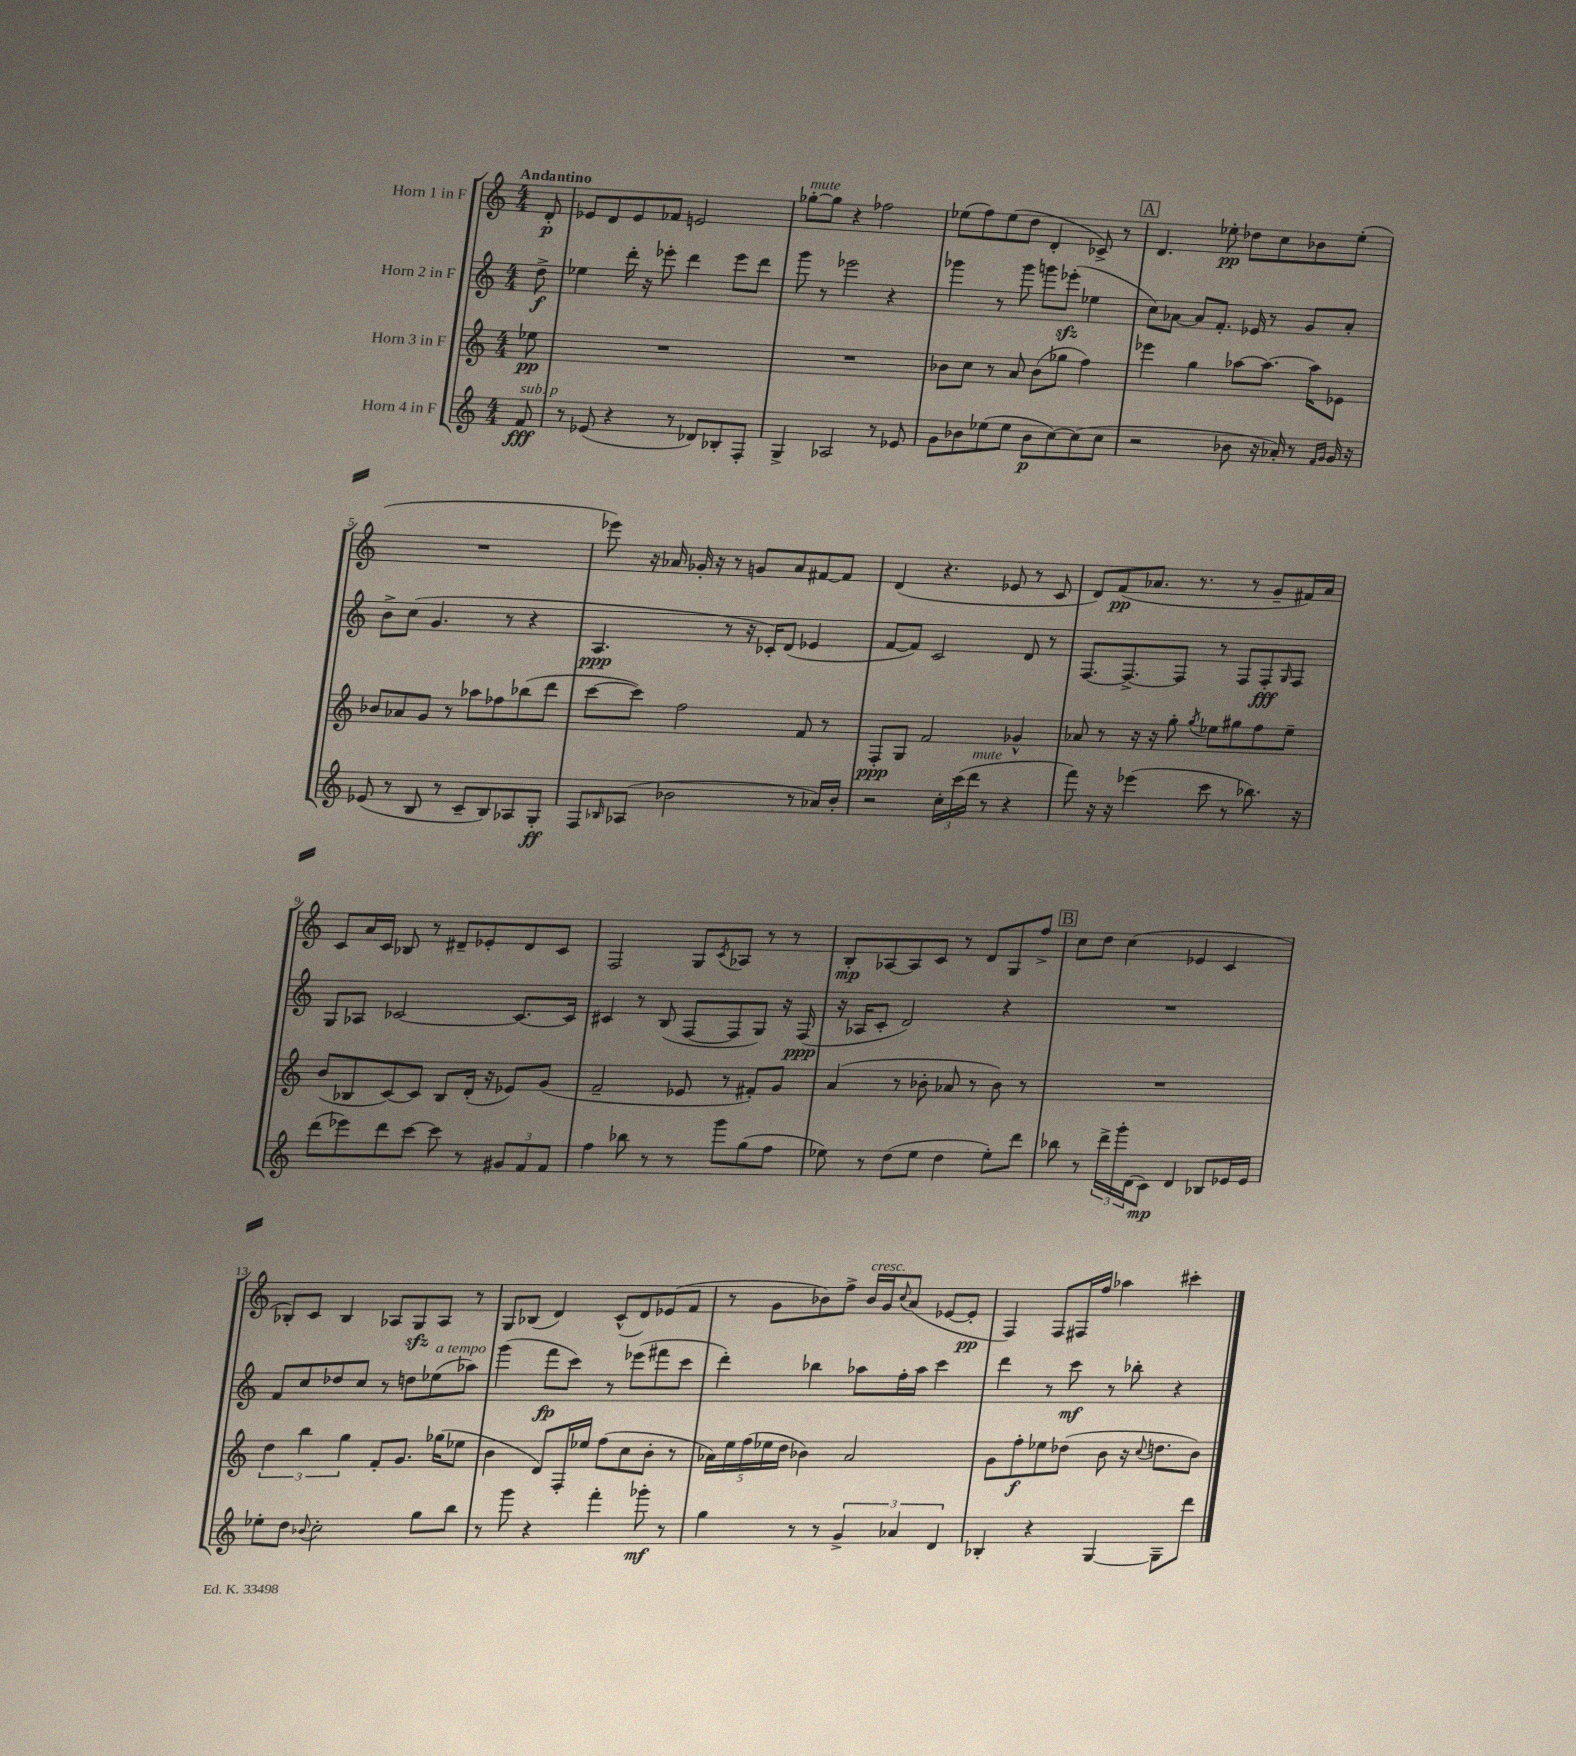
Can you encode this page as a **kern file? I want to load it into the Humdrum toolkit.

**kern	**dynam	**kern	**dynam	**kern	**dynam	**kern	**dynam
*part4	*part4	*part3	*part3	*part2	*part2	*part1	*part1
*staff4	*staff4	*staff3	*staff3	*staff2	*staff2	*staff1	*staff1
*I"Horn 4 in F	*	*I"Horn 3 in F	*	*I"Horn 2 in F	*	*I"Horn 1 in F	*
*clefG2	*	*clefG2	*	*clefG2	*	*clefG2	*
*k[]	*	*k[]	*	*k[]	*	*k[]	*
*M4/4	*	*M4/4	*	*M4/4	*	*M4/4	*
=	=	=	=	=	=	=	=
!	!	!	!	!	!	!LO:TX:a:B:t=Andantino	!
!LO:TX:a:i:t=sub. p	!	!	!	!	!	!	!
8f/	fff	8ee-X\	pp	8dd^\	f	8d'/	p
=1	=1	=1	=1	=1	=1	=1	=1
8r	.	1r	.	4ee-X\	.	8e-X/L	.
(8e-X/	.	.	.	.	.	8d/	.
4r	.	.	.	16ddd'\	.	8e-/	.
.	.	.	.	16r	.	.	.
.	.	.	.	8eee-X'\	.	8f-X/J	.
8r	.	.	.	4ddd\	.	2en/	.
8d-X/L)	.	.	.	.	.	.	.
8B-X'/	.	.	.	8eee-\L	.	.	.
8F'/J	.	.	.	8ddd\J	.	.	.
=2	=2	=2	=2	=2	=2	=2	=2
!	!	!	!	!	!	!LO:TX:a:i:t=mute	!
4G^/	.	1r	.	8ggg\	.	[8gg-X'\L	.
.	.	.	.	8r	.	8gg-\J]	.
2A-X/	.	.	.	2eee-X\	.	4r	.
.	.	.	.	.	.	2ff-X\	.
8r	.	.	.	4r	.	.	.
8e-X/	.	.	.	.	.	.	.
=3	=3	=3	=3	=3	=3	=3	=3
8g\L	.	8b-X\L	.	4ggg-X\	.	(8ee-X\L	.
8b-X\	.	8cc\J	.	.	.	8ff\)	.
(8ee-X\	.	8r	.	8r	.	(8ee-\	.
8ee-\J	.	8a/	.	8ggg-\	.	8dd\J	.
8b-\L	p	(8b-\L	.	8gggn\L	.	4d'/	.
[8cc\)	.	8gg-X\J	.	(8eee-Xzz'\J	.	.	.
(8cc\]	.	4ff\)	.	4ee-X\	.	8c-X^/)	.
8cc\J	.	.	.	.	.	8r	.
!!LO:REH:place=s1:t=A
=4	=4	=4	=4	=4	=4	=4	=4
2r	.	4eee-X\	.	8cc\L)	.	4.d/	.
.	.	.	.	[8a-X\J	.	.	.
.	.	4gg\	.	8a-/L]	.	.	.
.	.	.	.	8.f'/J	.	8ee-X'\	pp
8b-X\	.	[8aa-X\L	.	.	.	8dd-X\L	.
.	.	.	.	16e-X/	.	.	.
16r	.	8.aa-\J_	.	8r	.	8cc\	.
16a-X'/)	.	.	.	.	.	.	.
8r	.	.	.	8g/L	.	8b-X\	.
.	.	16aa-\KL]	.	.	.	.	.
16qqf/LL	.	.	.	.	.	.	.
16qqg/JJ	.	.	.	.	.	.	.
16g/	.	8e-X\J	.	8a-'/J	.	(8ee-'\J	.
16r	.	.	.	.	.	.	.
!!LO:LB:g=z
=5	=5	=5	=5	=5	=5	=5	=5
(8e-X/	.	8b-X/L	.	8b^\L	.	1r	.
8r	.	8a-X/	.	(8cc\J	.	.	.
8B/	.	8g/J	.	4.g/	.	.	.
8r	.	8r	.	.	.	.	.
8c~/L	.	8aa-X\L	.	.	.	.	.
8B/)	.	8ff-X\	.	8r	.	.	.
8A-X/	.	(8bb-X\	.	4r	.	.	.
8G'/J	ff	8ddd\J	.	.	.	.	.
=6	=6	=6	=6	=6	=6	=6	=6
8F/L	.	[8ccc\L	.	4.A/	ppp	8eee-X\)	.
16qqB-X/	.	.	.	.	.	.	.
(8A-X/J	.	8ccc\J])	.	.	.	16r	.
.	.	.	.	.	.	16a-X/	.
2b-X\	.	2ff\	.	.	.	16g-X'/	.
.	.	.	.	.	.	16r	.
.	.	.	.	8r	.	8r	.
.	.	.	.	16r	.	8gn/L	.
.	.	.	.	16c-X'/KL)	.	.	.
.	.	.	.	(8d/J	.	8a-/	.
8r	.	8f/	.	4e-X/	.	[8f#X/	.
16a-X/LL)	.	8r	.	.	.	8f#/J]	.
16b-'/JJ	.	.	.	.	.	.	.
=7	=7	=7	=7	=7	=7	=7	=7
2r	.	8F'/L	ppp	[8f/L	.	(4d/	.
.	.	8G/J	.	8f/J])	.	.	.
.	.	2f/	.	2c/	.	4.r	.
24cc'\LL	.	.	.	.	.	.	.
(24ccc\	.	.	.	.	.	.	.
!LO:TX:a:i:t=mute	!	!	!	!	!	!	!
24ddd\JJ	.	.	.	.	.	.	.
8r	.	.	.	.	.	8e-X/	.
4r	.	4g-X^^/	.	8d/	.	8r	.
.	.	.	.	8r	.	8c/	.
=8	=8	=8	=8	=8	=8	=8	=8
8fff\)	.	8a-X/	.	[8.F/L	.	8d/L)	.
16r	.	8r	.	.	.	(8f/	pp
16r	.	.	.	8.F^/_	.	.	.
(4eee-X\	.	16r	.	.	.	8.a-X/J	.
.	.	16r	.	.	.	.	.
.	.	8gg'\	.	8F/J]	.	.	.
.	.	.	.	.	.	8.r	.
.	.	8qgg/	.	.	.	.	.
8ccc\	.	8ee-X\L	.	8r	.	.	.
8r	.	8gg#X\	.	8F/L	.	8r	.
8.bb-X\)	.	8ff\	.	8F'/	fff	8g~/L	.
.	.	.	.	16qqG/	.	.	.
.	.	8ee-~\J	.	8F/J	.	16f#X/L)	.
16r	.	.	.	.	.	16a-/JJ	.
!!LO:LB:g=z
=9	=9	=9	=9	=9	=9	=9	=9
(8ddd\L	.	(8b/L	.	8G/L	.	8c/L	.
8eee-X\)	.	8B-X/	.	8A-X/J	.	16a/L	.
.	.	.	.	.	.	16c/JJ	.
8ddd\	.	[8c/)	.	[2c-X/	.	8B-X/	.
[8ccc\J	.	8c/J]	.	.	.	8r	.
8ccc\]	.	8B-/L	.	.	.	8d#X~/L	.
8r	.	(16d'/Jk	.	.	.	8e-X'/	.
.	.	16r	.	.	.	.	.
12g#X/L	.	8e-X/L)	.	8.c-/L_	.	8d#/	.
12f/	.	.	.	.	.	.	.
.	.	(8g/J	.	.	.	8c/J	.
12f/J	.	.	.	.	.	.	.
.	.	.	.	16c-/Jk]	.	.	.
=10	=10	=10	=10	=10	=10	=10	=10
4ff\	.	2f~/	.	4c#X/	.	2F/	.
8bb-X\	.	.	.	8r	.	.	.
8r	.	.	.	(8B/	.	.	.
8r	.	8e-X/	.	[8F/L	.	8G/L	.
.	.	.	.	.	.	8qc/	.
8ggg\L	.	8r	.	8F/]	.	8A-X/J	.
(8gg\	.	8f#X'/L)	.	8G/J)	.	8r	.
8ff\J	.	8g/J	.	16r	.	8r	.
.	.	.	.	(16F/	ppp	.	.
=11	=11	=11	=11	=11	=11	=11	=11
8ee-X\)	.	(4a/	.	16r	.	8B'/L	mp
.	.	.	.	16A-X/KL	.	.	.
8r	.	.	.	8c'/J	.	[8A-X/	.
(8dd\L	.	8r	.	2d/)	.	8A-/]	.
8ee-\J	.	8b-X'\	.	.	.	8c/J	.
4dd\	.	8a-X/	.	.	.	8r	.
.	.	8r	.	.	.	8d/L	.
8ee-'\L)	.	8b-\)	.	4r	.	8G/	.
8ddd\J	.	8r	.	.	.	8ff^/J	.
!!LO:REH:place=s1:t=B
=12	=12	=12	=12	=12	=12	=12	=12
8bb-X\	.	1r	.	1r	.	8cc\L	.
8r	.	.	.	.	.	8dd\J	.
24ddd^\LL	.	.	.	.	.	(4cc\	.
24ggg'\	.	.	.	.	.	.	.
(24d\J	.	.	.	.	.	.	.
8c\J)	mp	.	.	.	.	.	.
4d/	.	.	.	.	.	4e-X/	.
8B-X/L	.	.	.	.	.	4c/	.
16e-X/L	.	.	.	.	.	.	.
16e-/JJ	.	.	.	.	.	.	.
!!LO:LB:g=z
=13	=13	=13	=13	=13	=13	=13	=13
8ee-X'\L	.	6dd\	.	8f/L	.	8B-X'/L)	.
8dd\J	.	.	.	8cc/	.	8c/J	.
.	.	6bb\	.	.	.	.	.
8qqb-X/	.	.	.	.	.	.	.
2cc'\	.	.	.	8dd-X/	.	4B-/	.
.	.	6gg\	.	.	.	.	.
.	.	.	.	8cc/J	.	.	.
.	.	8f'/L	.	8r	.	8A-X/L	.
.	.	8.g/J	.	8ddn\L	.	8Gzz/	.
!	!	!	!	!LO:TX:a:i:t=a tempo	!	!	!
8gg\L	.	.	.	(8ee-X\	.	8A-/J	.
.	.	(16gg-X\KL	.	.	.	.	.
8bb\J	.	8ee-X\J	.	8aa-X\J)	.	8r	.
=14	=14	=14	=14	=14	=14	=14	=14
8r	.	4b\	.	(4ggg\	.	8G/L	.
8ggg\	.	.	.	.	.	(8B-X/J	.
4r	.	8d/L)	.	8fff\L	fp	4d/)	.
.	.	16F'/L	.	8ccc\J)	.	.	.
.	.	16ee-X/JJ	.	.	.	.	.
4fff'\	.	(8ff\L	.	8r	.	(8c^^/L	.
.	.	8cc\	.	(8eee-X\L	.	8d/)	.
8ggg-X'\	mf	8b'\J	.	8fff#X\	.	(8e-X/	.
8r	.	8r	.	8ccc\J	.	8f/J	.
=15	=15	=15	=15	=15	=15	=15	=15
4gg\	.	20a-X\LL)	.	4ddd'\)	.	8r	.
.	.	20ee\	.	.	.	.	.
.	.	(20ff\	.	.	.	.	.
.	.	.	.	.	.	8g\L	.
.	.	20ee-X\	.	.	.	.	.
.	.	20dd\JJ	.	.	.	.	.
8r	.	4b-X\)	.	4bb-X\	.	8b-X\)	.
8r	.	.	.	.	.	8ff^\J	.
!	!	!	!	!	!	!LO:TX:a:i:t=cresc.	!
6g^/	.	2a-/	.	8aa-X\L	.	16b-/LL	.
.	.	.	.	.	.	16g/J	.
.	.	.	.	.	.	8qqcc/	.
.	.	.	.	16ff'\L	.	(8a/J	.
6a-X/	.	.	.	.	.	.	.
.	.	.	.	16aa-\JJ	.	.	.
.	.	.	.	4ccc\	.	[8e-X/L	.
6d/	.	.	.	.	.	.	.
.	.	.	.	.	.	8e-'/J]	pp
=16	=16	=16	=16	=16	=16	=16	=16
4B-X'/	.	8g\L	.	4ddd\	.	4F/)	.
.	.	8ff'\	f	.	.	.	.
4r	.	8ee-X\	.	8r	.	8F/L	.
.	.	(8dd-X\J	.	8ccc\	mf	16F#X/L	.
.	.	.	.	.	.	16ff/JJ	.
[4G/	.	8b\	.	8r	.	4aa-X\	.
.	.	16r	.	8bb-X'\	.	.	.
.	.	8qqcc/	.	.	.	.	.
.	.	8.ddn\L	.	.	.	.	.
8G~\L]	.	.	.	4r	.	4ccc#X'\	.
8ddd\J	.	8b\J)	.	.	.	.	.
==	==	==	==	==	==	==	==
*-	*-	*-	*-	*-	*-	*-	*-
